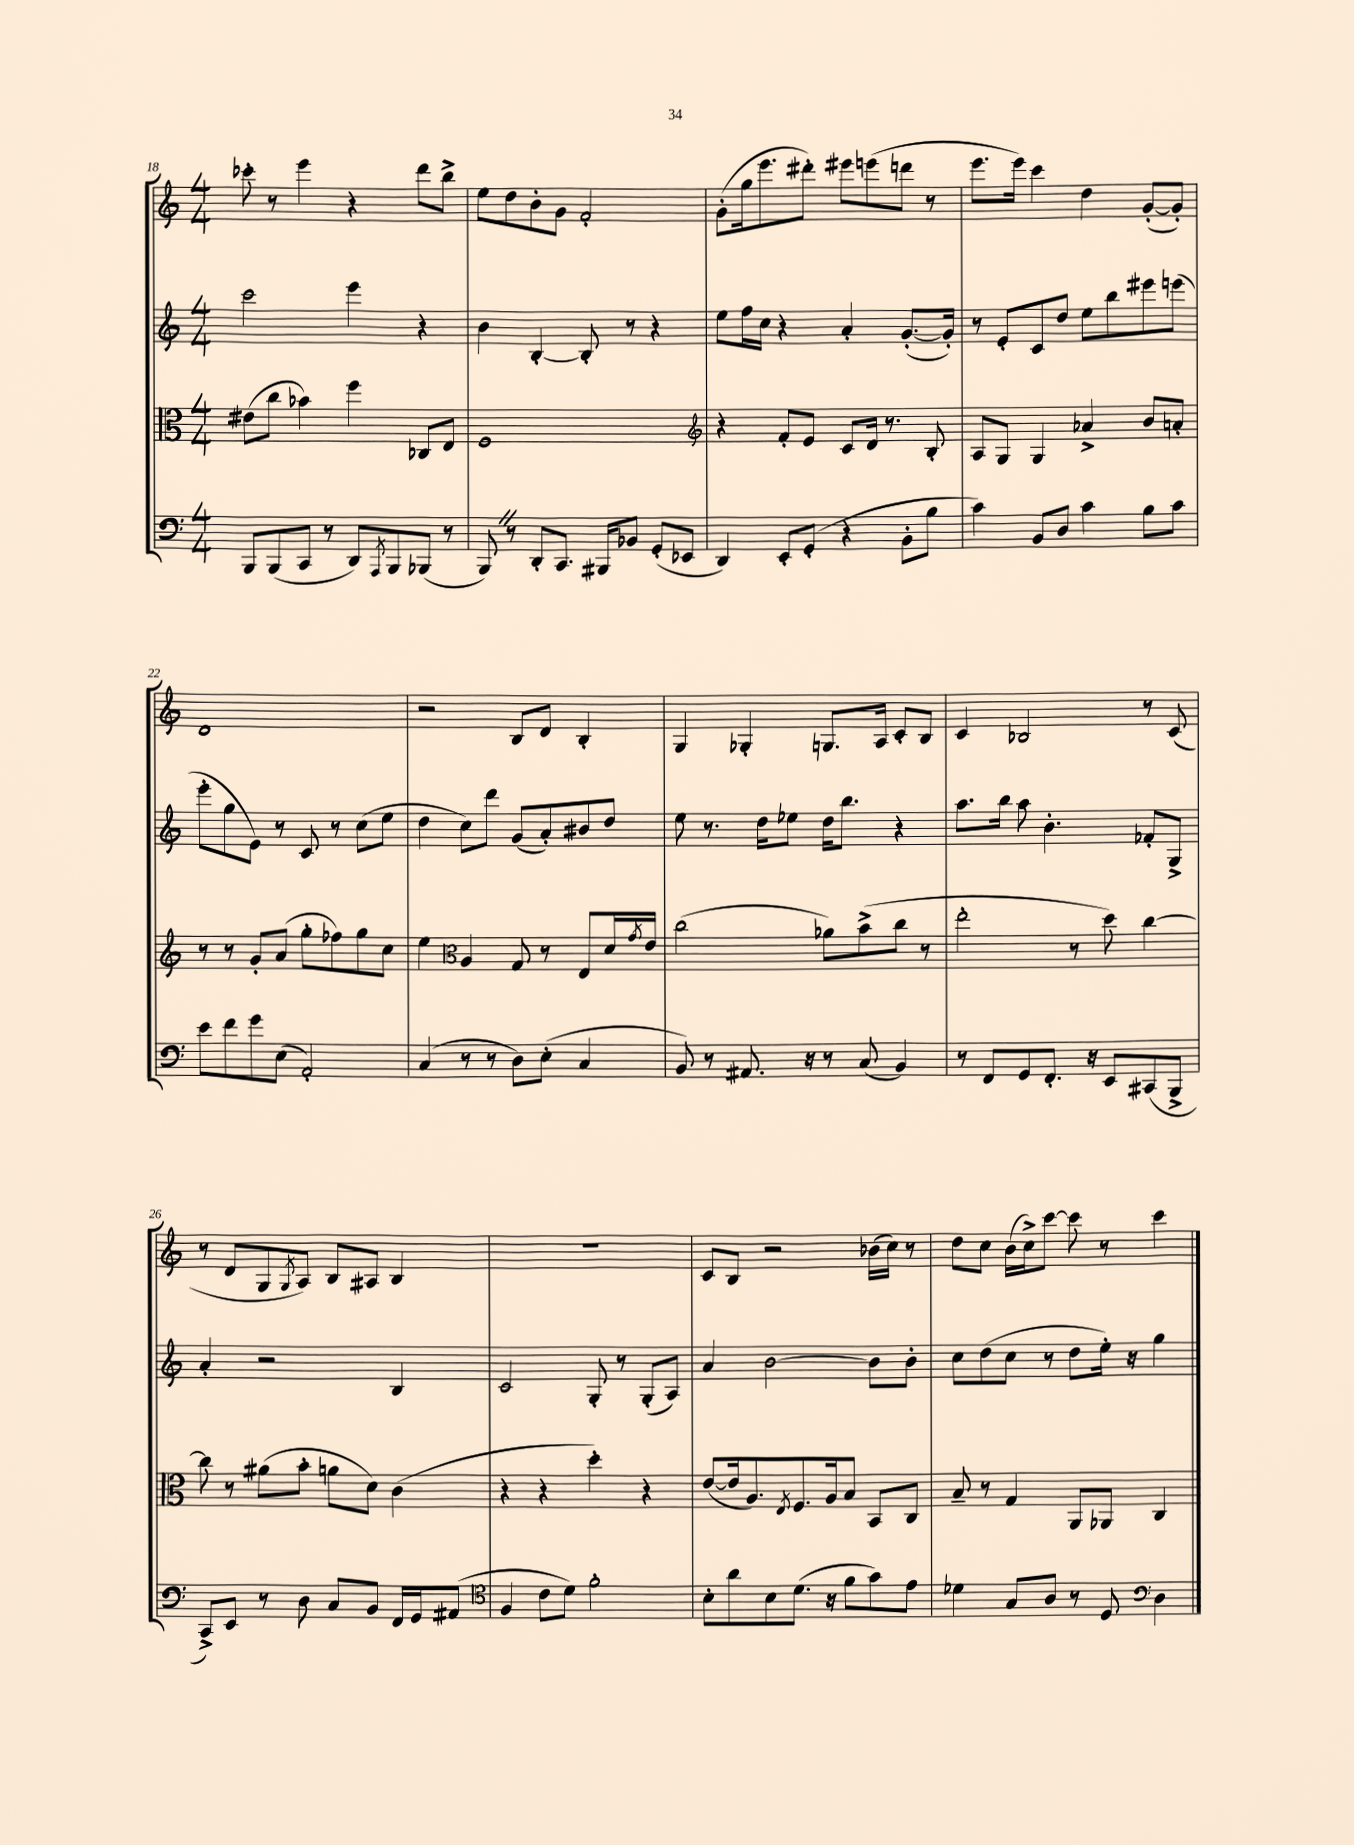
<<
\new StaffGroup <<
\new Staff = "s0" {
    \clef treble \key c \major \numericTimeSignature \time 4/4
    ces'''8-. r8 e'''4 r4 d'''8 b''8-> |
    e''8 d''8 b'8-. g'8 f'2-. |
    g'8-.( g''16 e'''8. dis'''8-.) eis'''8 e'''8( d'''8 r8 |
    e'''8. e'''16) c'''4 d''4 g'8~-.( g'8-.) |
    d'1 |
    r2 b8 d'8 b4-. |
    g4 ges4-. g8. a16 c'8-. b8 |
    c'4 bes2 r8 c'8( |
    r8 d'8 g8 \acciaccatura { g8 } a8) b8 ais8 b4 |
    R1 |
    c'8 b8 r2 bes'16( c''16) r8 |
    d''8 c''8 b'16( c''16->) c'''8~ c'''8 r8 c'''4 \bar "|." |
}
\new Staff = "s1" {
    \clef treble \key c \major \numericTimeSignature \time 4/4
    c'''2 e'''4 r4 |
    b'4 b4~-. b8-. r8 r4 |
    e''8 f''16 c''16 r4 a'4-. g'8.~-.( g'16-.) |
    r8 e'8-. c'8 d''8 e''8 b''8 eis'''8 e'''8( |
    e'''8-. g''8 e'8) r8 c'8 r8 c''8( e''8 |
    d''4 c''8) d'''8 g'8( a'8-.) bis'8 d''8 |
    e''8 r8. d''16 ees''8 d''16 b''8. r4 |
    a''8. b''16 a''8 b'4.-. fes'8-. g8-> |
    a'4-. r2 b4 |
    c'2 g8-. r8 g8-.( a8) |
    a'4 b'2~ b'8 b'8-. |
    c''8 d''8( c''8 r8 d''8 e''16-.) r16 g''4 \bar "|." |
}
\new Staff = "s2" {
    \clef alto \key c \major \numericTimeSignature \time 4/4
    eis'8( c''8 bes'4) f''4 ces8 e8 |
    f1 |
    \clef treble r4 f'8-. e'8 c'8 d'16 r8. b8-. |
    a8 g8 g4 aes'4-> b'8 a'8-. |
    r8 r8 g'8-. a'8( g''8-. fes''8) g''8 c''8 |
    e''4 \clef alto a4 g8 r8 e8 d'16 \acciaccatura { g'8 } e'16 |
    c''2( aes'8) b'8->( c''8 r8 |
    e''2-. r8 d''8) c''4~ |
    c''8 r8 ais'8( b'8-. a'8 d'8) c'4( |
    r4 r4 d''4-.) r4 |
    e'8~( e'16 a8.) \acciaccatura { e8 } f8. a16 b8 b,8 c8 |
    b8-- r8 g4 a,8 aes,8 c4 \bar "|." |
}
\new Staff = "s3" {
    \clef bass \key c \major \numericTimeSignature \time 4/4
    b,,8 b,,8( c,8 r8 d,8) \acciaccatura { a,,8 } b,,8 bes,,8( r8 |
    b,,8) \once \override BreathingSign.text = \markup { \musicglyph "scripts.caesura.straight" } \breathe r8 d,8-. c,8. bis,,16 bes,8 g,8-.( ees,8 |
    d,4) e,8-. g,8-.( r4 b,8-. b8 |
    c'4) b,8 d8 c'4 b8 c'8 |
    e'8 f'8 g'8 e8( a,2-.) |
    c4( r8 r8 d8) e8-.( c4 |
    b,8) r8 ais,8. r16 r8 c8( b,4) |
    r8 f,8 g,8 f,8.-. r16 e,8 cis,8( b,,8-> |
    c,8->) e,8 r8 d8 c8 b,8 f,16 g,16 ais,8( |
    \clef tenor f4 c'8 d'8) f'2-. |
    b8-. a'8 b8 d'8.( r16 f'8 g'8) e'8 |
    des'4 g8 a8 r8 d8 \clef bass d4 \bar "|." |
}
>>
>>
\layout { \context { \Score currentBarNumber = #18 } }
